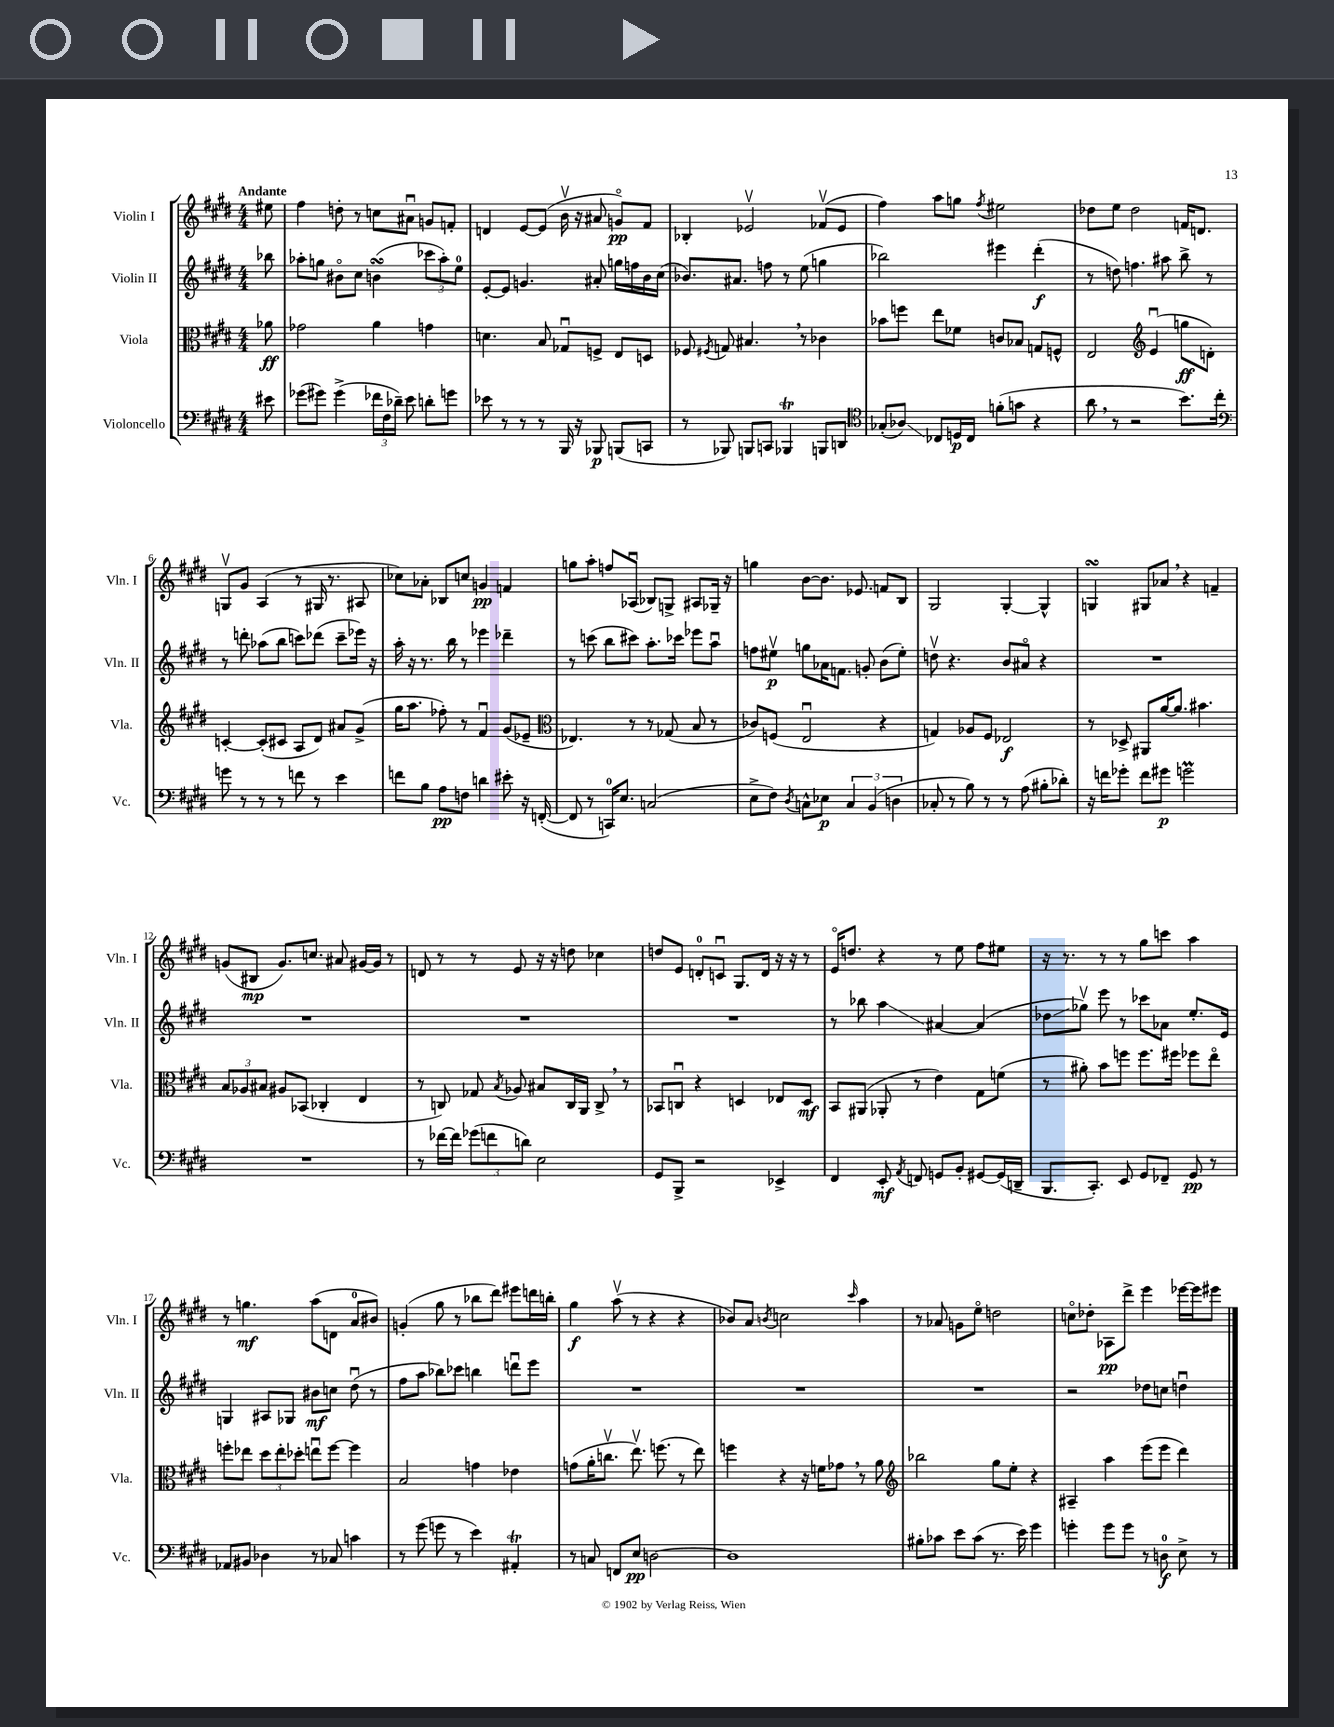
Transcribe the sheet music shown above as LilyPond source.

<<
\new StaffGroup <<
\new Staff = "s0" \with { instrumentName = "Violin I" shortInstrumentName = "Vln. I" } {
    \clef treble \key e \major \numericTimeSignature \time 4/4 \partial 8 \tempo "Andante"
    \autoBeamOff eis''8 |
    fis''4 d''8-. r8 c''8[ ais'8]\downbow g'8[ f'8]-. |
    d'4 e'8[~ e'8]( b'16\upbow r16 ais'8 g'8[\flageolet\pp) fis'8] |
    bes4-. ees'2\upbow fes'8[\upbow( ees'8] |
    fis''4) a''8[ g''8] \acciaccatura { fis''8 } eis''2 |
    des''8[ e''8] des''2 f'16[ d'8.] |
    g8[\upbow gis'8] a4( r8 gis16 r8. ais8 |
    ces''8[) aes'8]-. bes8[ c''8] g'4\pp f'4 |
    g''8[ a''8]-. f''8[ aes8]\downbow( bes8[) g8]-> ais8[ ges16]-- r16 |
    g''4 b'8[~ b'8.] ees'8. f'8[ b8] |
    gis2 gis4~-. gis4-^ |
    g4\turn gis8[ aes'8] \breathe r4 f'4-- |
    g'8[( bis8]\mp g'8.[) c''8.] ais'8 gis'16[~ gis'16] r8 |
    d'8 r8 r8 e'8 r16 r16 d''8 ces''4 |
    d''8[ e'8] d'8[-0-. c'8]\downbow gis8.[ d'16] r16 r16 r8 |
    e'16[\flageolet d''8.] r4 r8 e''8 fis''8[ eis''8] |
    r16 r8. r8 r8 gis''8[ c'''8] a''4 |
    r8 g''4.\mf a''8[( d'8] a'8[-0 bis'8]) |
    g'4-.( gis''8 r8 bes''8[ dis'''8]) eis'''8[ d'''16 b''16]-. |
    gis''4\f a''8\upbow( r8 r4 r4 |
    bes'8[) a'8] \acciaccatura { b'8 } c''2 \grace { cis'''16 } a''4 |
    r8 aes'8 g'8[ e''8]\flageolet d''2 |
    c''8[\flageolet des''8]-. aes8[\pp dis'''8]-> e'''4 ees'''16[~ ees'''16 eis'''8] \bar "|." |
}
\new Staff = "s1" \with { instrumentName = "Violin II" shortInstrumentName = "Vln. II" } {
    \clef treble \key e \major \numericTimeSignature \time 4/4 \partial 8
    \autoBeamOff bes''8 |
    aes''8[-. g''8] bis'8[\flageolet cis''8] b'4\turn( \tuplet 3/2 { ces'''8[ aes''8-.) e''8]-0 } |
    e'8[~-. e'8] g'4. ais'8-. g''16[ f''16 b'16 cis''16]( |
    bes'8.[) ais'8.] f''8 r8 e''8( g''4 |
    bes''2) eis'''4 dis'''4-.\f( |
    r8 d''8) f''4. ais''8 b''8-> r8 |
    r8 d'''8-. aes''8[( b''8] c'''8[) des'''8]( c'''8[-- ees'''16]) r16 |
    a''16-. r16 r8. b''16 r8 ees'''4 des'''4-- |
    r8 c'''8( b''8[ cis'''8]) a''8.[-. ces'''16] ees'''8[ a''8]\downbow |
    f''8[ eis''8]\upbow\p g''8[ aes'16 f'8.] g'8-. b'8[( eis''8]-.) |
    d''8\upbow r4. b'8[ ais'8]\flageolet r4 |
    R1 |
    R1 |
    R1 |
    R1 |
    r8 bes''8 a''4\glissando ais'4~ ais'4( |
    des''8[\glissando ges''8]\upbow) e'''8 r8 ces'''8[ aes'8] e''8.[-. e'16] |
    g4 ais8[ ges8] bis'8[\mf c''8] dis''8\downbow( r8 |
    fis''8[ a''8] bes''8[) ces'''8] b''4 d'''8[\downbow e'''8] |
    R1 |
    R1 |
    R1 |
    r2 des''8[ c''8] d''4\downbow \bar "|." |
}
\new Staff = "s2" \with { instrumentName = "Viola" shortInstrumentName = "Vla." } {
    \clef alto \key e \major \numericTimeSignature \time 4/4 \partial 8
    \autoBeamOff aes'8\ff |
    ges'2 a'4 g'4 |
    d'4. b8 ges8[\downbow f8]-> e8[ d8] |
    fes8 \acciaccatura { fis8 } g8 bis4. \breathe r8 ces'4 |
    bes'8[ f''8] e''8[ fes'8] c'8[ bes8] g8[ f8]-^ |
    e2 \clef treble e'4\downbow( g''8[\ff d'8]-.) |
    c'4~-. c'8[-.( cis'8] a8[ dis'8]) ais'8[ gis'8]->( |
    gis''16[ a''8.] fes''8-.) r8 fis'4\downbow gis'8[( ees'8]-- |
    \clef alto ees4.) r8 r8 ges8( b8 r8 |
    ces'8[) f8]( e2\downbow r4 |
    g4) aes8[ fis8] ees2\f |
    r8 des8-> ais,8[ a'16~ a'8.] bis'4. |
    \tuplet 3/2 { b8[ aes8 bis8] } ais8[ bes,8]( ces4-. e4 |
    r8 c8) ges8 \acciaccatura { b8 } aes8 bis8[ c16 a,16] c8-> \breathe r8 |
    bes,8[ c8]\downbow r4 d4 ees8[ d8]\mf |
    b,8[ ais,8]( aes,8-. r8 e'4) gis8[ f'8]( |
    r8 ais'8-.) b'8[ f''8] f''8.[ fis''16] fes''8[ e''8]\flageolet |
    f''8[-. ees''8] \tuplet 3/2 { dis''8[ ees''8-. des''8]-. } e''8[\downbow f''8]~ f''4 |
    b2 g'4 ees'4 |
    g'8[( a'16-. c''8.]\upbow e''8.\upbow) f''8.( r8 e''8) |
    f''4 r4 r16 f'16[ ges'8] \breathe r8 a'8 |
    \clef treble bes''2 gis''8[ e''8]-. r4 |
    ais4-- a''4 e'''8[( e'''8] dis'''4) \bar "|." |
}
\new Staff = "s3" \with { instrumentName = "Violoncello" shortInstrumentName = "Vc." } {
    \clef bass \key e \major \numericTimeSignature \time 4/4 \partial 8
    \autoBeamOff eis'8 |
    ges'8[( gis'8]) gis'4->( \tuplet 3/2 { fes'16[ fis16 des'16]--) } e'8 d'8[-. g'8] |
    ees'8 r8 r8 r8 b,,16 r16 bes,,8\p b,,8[( c,8] |
    r8 bes,,8) b,,8[ c,8] bes,,4\trill b,,8[ d,8] |
    \clef tenor ges8[-.( aes8]\glissando) ces8[ d16\p ces16] f'8[-.( g'8] r4 |
    a'8 \breathe r8 r2 b'8.[) cis''16]-. |
    \clef bass g'8 r8 r8 r8 f'8 r8 e'4 |
    f'8[ b8] a8[\pp f8] d'4 eis'8-. r16 f,16~-.( |
    f,8 r8 c,16[-0) e8.] c2( |
    e8[-> fis8]) \acciaccatura { dis8 } c8[-^ ees8]\p \tuplet 3/2 { c4 b,4( d4 } |
    ces8-. r8 b8) r8 r8 a8( bis8[-. des'8]-.) |
    r16 f'16[ ges'8]-. f'8[ gis'8]\p g'2\prall |
    R1 |
    r8 fes'16[~ fes'16] \tuplet 3/2 { ges'8[( f'8 d'8]) } e2 |
    gis,8[ b,,8]-> r2 ees,4-> |
    fis,4 e,8-.\mf \acciaccatura { a,8 } f,8 g,8[ b,8]-. gis,8[~ gis,16( d,16]-- |
    b,,8.[ cis,8.]-.) e,8 gis,8[ fes,8]-- gis,8\pp r8 |
    aes,8[ bis,8] des4 r8 ces8 c'4 |
    r8 gis'8( g'8 r8 e'4) ais,4-.\trill |
    r8 c8 f,8[ e8]\pp d2~ |
    d1 |
    bis8[-. ces'8] e'8[ ces'8]( r8. e'16) gis'4 |
    g'4-. g'8[ g'8] r8 d8-0\f e8-> r8 \bar "|." |
}
>>
>>
